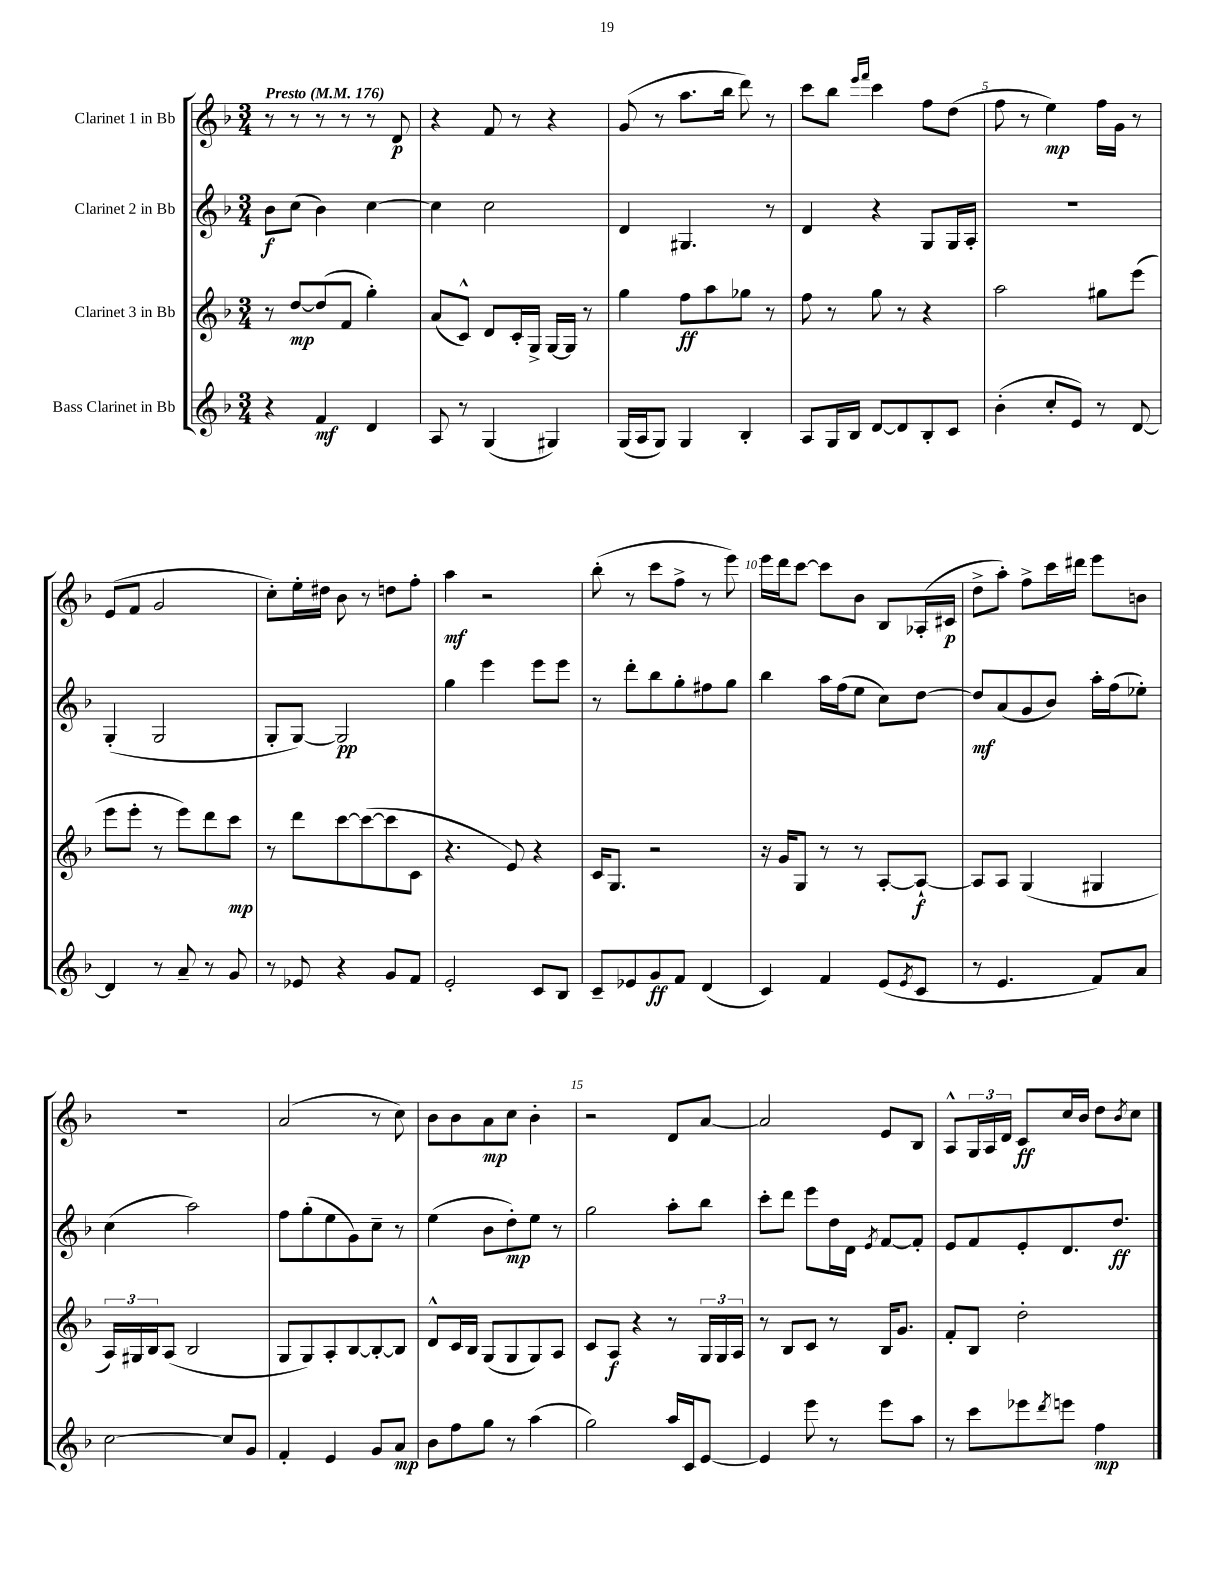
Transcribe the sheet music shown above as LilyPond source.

<<
\new StaffGroup <<
\new Staff = "s0" \with { instrumentName = "Clarinet 1 in Bb" } {
    \clef treble \key f \major \numericTimeSignature \time 3/4 \tempo "Presto" 4 = 176
    r8 r8 r8 r8 r8 d'8\p |
    r4 f'8 r8 r4 |
    g'8( r8 a''8. bes''16 d'''8) r8 |
    c'''8 bes''8 \grace { e'''16 f'''16 } c'''4 f''8 d''8( |
    f''8 r8 e''4\mp) f''16 g'16 r8 |
    e'8( f'8 g'2 |
    c''8-.) e''16-. dis''16 bes'8 r8 d''8 f''8-. |
    a''4\mf r2 |
    bes''8-.( r8 c'''8 f''8-> r8 e'''8) |
    e'''16 d'''16 c'''8~ c'''8 bes'8 bes8 aes16-.( cis'16\p |
    d''8-> a''8-.) f''8-> c'''16 dis'''16 e'''8 b'8 |
    r2. |
    a'2( r8 c''8) |
    bes'8 bes'8 a'8\mp c''8 bes'4-. |
    r2 d'8 a'8~ |
    a'2 e'8 bes8 |
    a8-^ \tuplet 3/2 { g16 a16 d'16 } c'8\ff c''16 bes'16 d''8 \acciaccatura { bes'8 } c''8 \bar "|." |
}
\new Staff = "s1" \with { instrumentName = "Clarinet 2 in Bb" } {
    \clef treble \key f \major \numericTimeSignature \time 3/4
    bes'8\f c''8( bes'4) c''4~ |
    c''4 c''2 |
    d'4 gis4. r8 |
    d'4 r4 g8 g16 a16-. |
    R2. |
    g4-.( g2 |
    g8-. g8~) g2\pp |
    g''4 e'''4 e'''8 e'''8 |
    r8 d'''8-. bes''8 g''8-. fis''8 g''8 |
    bes''4 a''16 f''16( e''8 c''8) d''8~ |
    d''8\mf a'8( g'8 bes'8) a''16-. f''16( ees''8-.) |
    c''4( a''2) |
    f''8 g''8-.( e''8 g'8) c''8-- r8 |
    e''4( bes'8 d''8-.\mp) e''8 r8 |
    g''2 a''8-. bes''8 |
    c'''8-. d'''8 e'''8 d''16 d'16 \acciaccatura { e'8 } f'8~ f'8-. |
    e'8 f'8 e'8-. d'8. d''8.\ff \bar "|." |
}
\new Staff = "s2" \with { instrumentName = "Clarinet 3 in Bb" } {
    \clef treble \key f \major \numericTimeSignature \time 3/4
    r8 d''8~\mp d''8( f'8 g''4-.) |
    a'8( c'8-^) d'8 c'16-. g16-> g16~ g16 r8 |
    g''4 f''8\ff a''8 ges''8 r8 |
    f''8 r8 g''8 r8 r4 |
    a''2 gis''8 e'''8( |
    e'''8 e'''8-. r8 e'''8) d'''8 c'''8\mp |
    r8 d'''8 c'''8~ c'''8~( c'''8 c'8 |
    r4. e'8) r4 |
    c'16 g8. r2 |
    r16 g'16 g8 r8 r8 a8~-. a8~-!\f |
    a8 a8 g4( gis4 |
    \tuplet 3/2 { a16) gis16 bes16 } a8( bes2 |
    g8 g8) a8-. bes8~ bes8~-. bes8 |
    d'8-^ c'16 bes16 g8( g8 g8) a8 |
    c'8 a8\f r4 r8 \tuplet 3/2 { g16 g16 a16 } |
    r8 bes8 c'8 r8 bes16 g'8. |
    f'8-. bes8 d''2-. \bar "|." |
}
\new Staff = "s3" \with { instrumentName = "Bass Clarinet in Bb" } {
    \clef treble \key f \major \numericTimeSignature \time 3/4
    r4 f'4\mf d'4 |
    a8 r8 g4( gis4) |
    g16( a16 g8) g4 bes4-. |
    a8 g16 bes16 d'8~ d'8 bes8-. c'8 |
    bes'4-.( c''8-. e'8) r8 d'8~ |
    d'4 r8 a'8-- r8 g'8 |
    r8 ees'8 r4 g'8 f'8 |
    e'2-. c'8 bes8 |
    c'8-- ees'8 g'8\ff f'8 d'4( |
    c'4) f'4 e'8( \acciaccatura { e'8 } c'8 |
    r8 e'4. f'8) a'8 |
    c''2~ c''8 g'8 |
    f'4-. e'4 g'8 a'8\mp |
    bes'8 f''8 g''8 r8 a''4( |
    g''2) a''16 c'16 e'8~ |
    e'4 e'''8 r8 e'''8 a''8 |
    r8 c'''8 ees'''8 \acciaccatura { d'''8 } e'''8 f''4\mp \bar "|." |
}
>>
>>
\layout { \context { \Score \override BarNumber.break-visibility = ##(#f #t #t) barNumberVisibility = #(every-nth-bar-number-visible 5) } }
